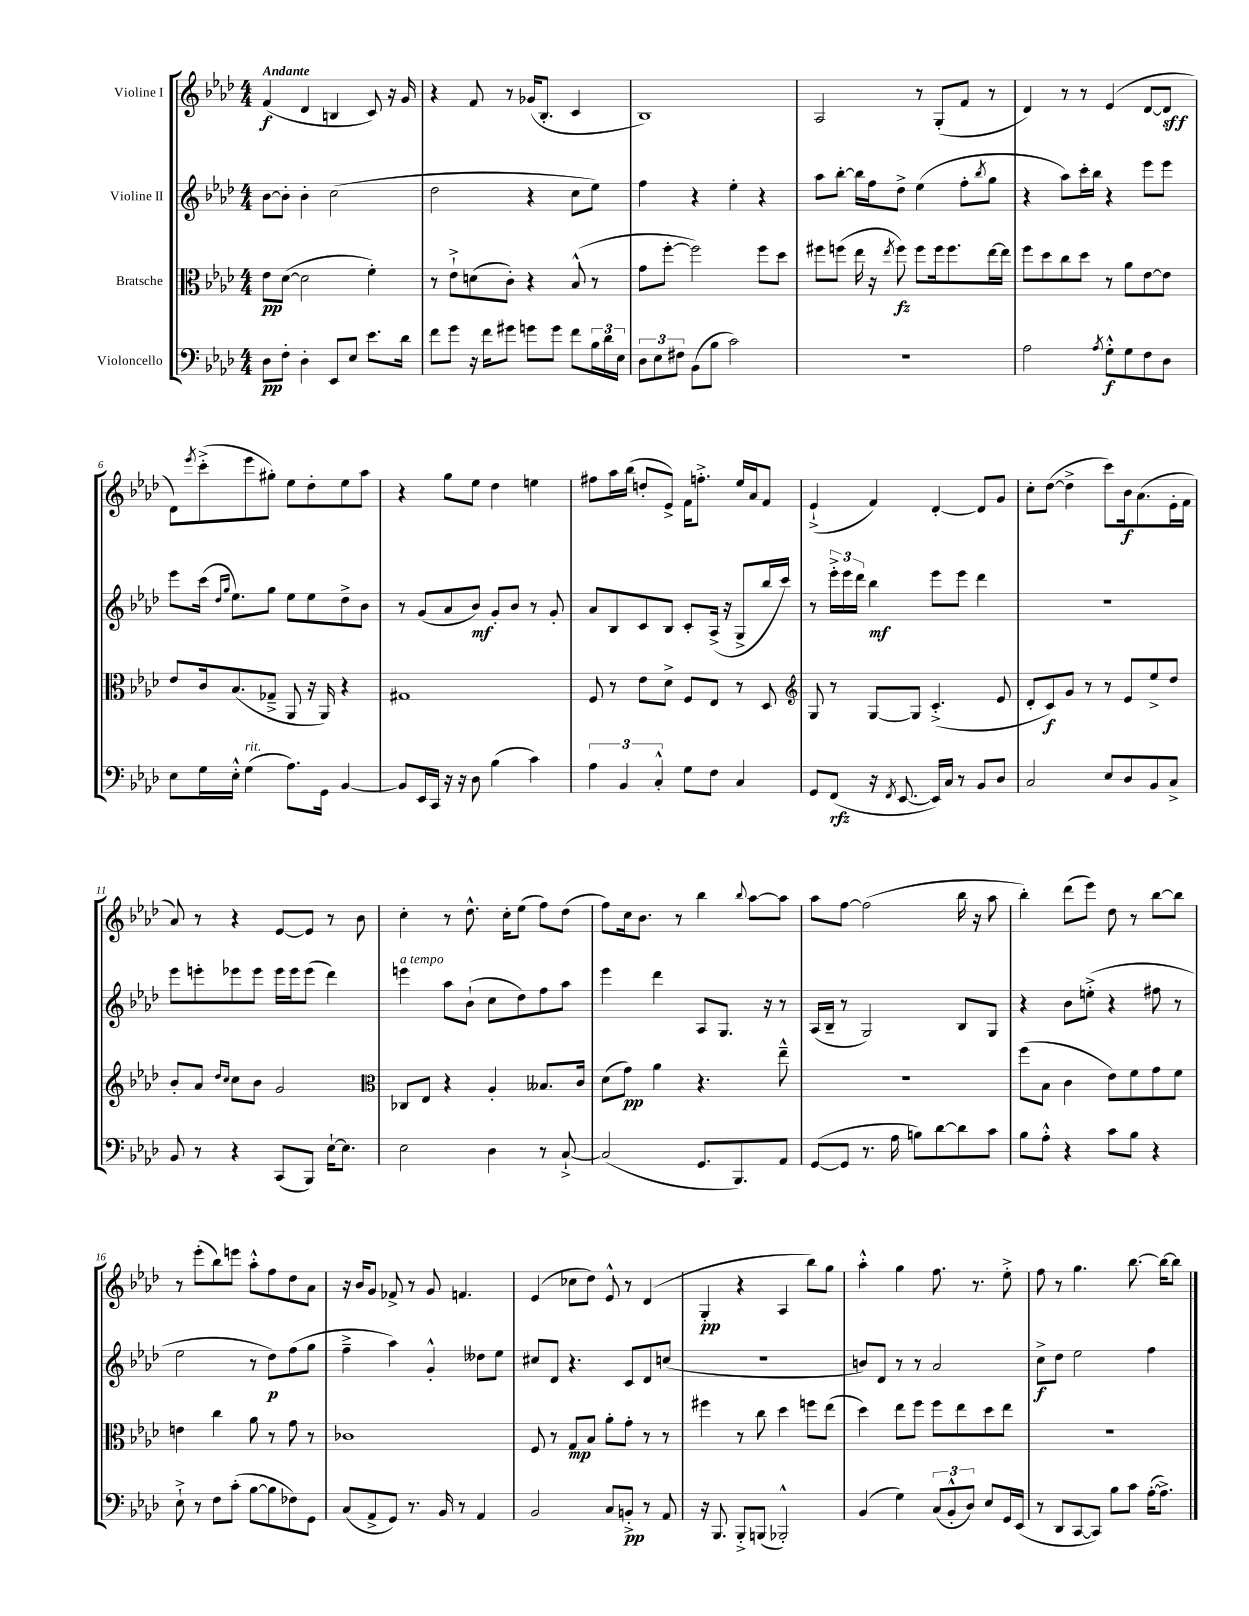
<<
\new StaffGroup <<
\new Staff = "s0" \with { instrumentName = "Violine I" } {
    \clef treble \key aes \major \numericTimeSignature \time 4/4 \tempo "Andante"
    f'4\f( des'4 b4 c'8) r16 g'16 |
    r4 f'8 r8 ges'16( bes8.-. c'4 |
    bes1) |
    aes2 r8 g8-.( f'8 r8 |
    des'4) r8 r8 ees'4( des'8~ des'8\sff |
    des'8) \acciaccatura { ees'''8 } c'''8-.->( ees'''8 gis''8-.) ees''8 des''8-. ees''8 aes''8 |
    r4 g''8 ees''8 des''4 e''4 |
    fis''8 aes''16 bes''16( d''8-. ees'8->) f'16 f''8.-.-> ees''16 aes'16 f'8 |
    ees'4-!->( f'4) des'4~-. des'8 g'8 |
    c''8-. des''8~( des''4-> c'''8) bes'16\f aes'8.( ees'16-. f'16 |
    aes'8) r8 r4 ees'8~ ees'8 r8 bes'8 |
    c''4-. r8 des''8.-^ c''16-. ees''8( f''8) des''8( |
    f''8) c''16 bes'8. r8 bes''4 \appoggiatura { bes''8 } aes''8~ aes''8 |
    aes''8 f''8~ f''2( bes''16 r16 aes''8 |
    bes''4-.) des'''8( ees'''8) des''8 r8 bes''8~ bes''8 |
    r8 ees'''8-.( bes''8) e'''8 aes''8-.-^ f''8 des''8 aes'8 |
    r16 bes'16 g'8 fes'8-> r8 g'8 f'4. |
    ees'4( ces''8 des''8) ees'8-^ r8 des'4( |
    g4-.\pp r4 aes4 bes''8) g''8 |
    aes''4-.-^ g''4 f''8. r8. ees''8-.-> |
    f''8 r8 g''4. bes''8.~ bes''16~ bes''8 \bar "|." |
}
\new Staff = "s1" \with { instrumentName = "Violine II" } {
    \clef treble \key aes \major \numericTimeSignature \time 4/4
    bes'8~ bes'8-. bes'4-. c''2( |
    des''2 r4 c''8 ees''8) |
    f''4 r4 ees''4-. r4 |
    aes''8 bes''8~-. bes''16 f''16 des''8-> ees''4( f''8-. \acciaccatura { bes''8 } g''8 |
    r4 aes''8) c'''16-. bes''16 r4 ees'''8 ees'''8 |
    ees'''8 c'''16( \grace { des''16 g''16 } ees''8.) g''8 ees''8 ees''8 des''8-> bes'8 |
    r8 g'8( aes'8 bes'8\mf) g'8-. bes'8 r8 g'8-. |
    aes'8 bes8 c'8 bes8 c'8-. aes16->( r16 g8-> bes''16 c'''16) |
    r8 \tuplet 3/2 { ees'''16-.-> ees'''16 des'''16 } bes''4\mf ees'''8 ees'''8 des'''4 |
    R1 |
    ees'''8 e'''8-. ees'''8 ees'''8 ees'''16 ees'''16 ees'''8( des'''4) |
    e'''4^\markup { \italic "a tempo" } aes''8 bes'8-!( c''8 des''8) f''8 aes''8 |
    ees'''4 des'''4 aes8 g8. r16 r8 |
    aes16( bes16-- r8 g2) bes8 g8 |
    r4 bes'8 e''8-.->( r4 fis''8 r8 |
    ees''2 r8 des''8\p) f''8( g''8 |
    f''4---> aes''4) g'4-.-^ deses''8 ees''8 |
    cis''8 des'8 r4. c'8 des'8 c''8( |
    R1 |
    b'8) des'8 r8 r8 aes'2 |
    c''8->\f des''8 ees''2 f''4 \bar "|." |
}
\new Staff = "s2" \with { instrumentName = "Bratsche" } {
    \clef alto \key aes \major \numericTimeSignature \time 4/4
    ees'8\pp des'8~( des'2 f'4-.) |
    r8 ees'8-!-> d'8( c'8-.) r4 bes8-^( r8 |
    g'8 f''8~-. f''2) f''8 des''8 |
    fis''8 f''8( ees''16 r16 \acciaccatura { ees''8 } f''8\fz) f''8 f''16 f''8. ees''16~ ees''16 |
    f''8 des''8 c''8 des''8 r8 aes'8 ees'8~ ees'8 |
    ees'8 c'16 bes8.( ges8---> aes,8 r16 aes,16) r4 |
    gis1 |
    f8 r8 ees'8 des'8-> f8 ees8 r8 des8 |
    \clef treble g8 r8 g8~ g8 c'4.-.->( ees'8 |
    des'8-. c'8\f) g'8 r8 r8 ees'8 ees''8-> des''8 |
    bes'8-. aes'8 \grace { des''16 c''16 } c''8 bes'8 g'2 |
    \clef alto ces8 ees8 r4 aes4-. beses8. c'16 |
    des'8( g'8\pp) aes'4 r4. ees''8---^ |
    R1 |
    f''8( bes8 c'4 ees'8) f'8 g'8 f'8 |
    e'4 c''4 aes'8 r8 g'8 r8 |
    ces'1 |
    f8 r8 g8\mp bes8 aes'8-. g'8-. r8 r8 |
    fis''4 r8 c''8 des''4 f''8 ees''8( |
    des''4) ees''8 f''8 f''8 ees''8 des''8 ees''8 |
    R1 \bar "|." |
}
\new Staff = "s3" \with { instrumentName = "Violoncello" } {
    \clef bass \key aes \major \numericTimeSignature \time 4/4
    des8\pp f8-. des4-. ees,8 ees8 ees'8. des'16 |
    f'8 g'8 r16 f'16 gis'8 g'8 g'8 f'8 \tuplet 3/2 { bes16 des'16 ees16 } |
    \tuplet 3/2 { des8 ees8 fis8 } bes,8( bes8 c'2) |
    r1 |
    aes2 \acciaccatura { aes8 } g8-.-^\f g8 f8 des8 |
    ees8 g16 ees16-.-^ g4^\markup { \italic "rit." }( aes8.) g,16 bes,4~ |
    bes,8 ees,16 c,16 r16 r16 des8 bes4( c'4) |
    \tuplet 3/2 { aes4 bes,4 c4-.-^ } g8 f8 c4 |
    g,8 f,8\rfz( r16 \acciaccatura { f,8 } ees,8.~ ees,16) c16 r8 bes,8 des8 |
    c2 ees8 des8 bes,8 c8-> |
    bes,8 r8 r4 c,8( bes,,8) ees16~-! ees8. |
    ees2 des4 r8 c8~-!-> |
    c2( g,8. bes,,8.) aes,8 |
    g,8~( g,8 r8. aes16 b8) des'8~ des'8 c'8 |
    bes8 aes8-.-^ r4 c'8 bes8 r4 |
    ees8-!-> r8 f8 c'8-.( bes8~ bes8 fes8) g,8 |
    c8( aes,8-> g,8) r8. bes,16 r8 aes,4 |
    bes,2 c8 b,8-.->\pp r8 aes,8 |
    r16 bes,,8. bes,,8-.-> b,,8( bes,,2-.-^) |
    bes,4( g4) \tuplet 3/2 { c8( bes,8-.-^ des8) } ees8 g,16 ees,16( |
    r8 des,8 c,8~ c,8) bes8 c'8 aes16~-.( aes8.->) \bar "|." |
}
>>
>>
